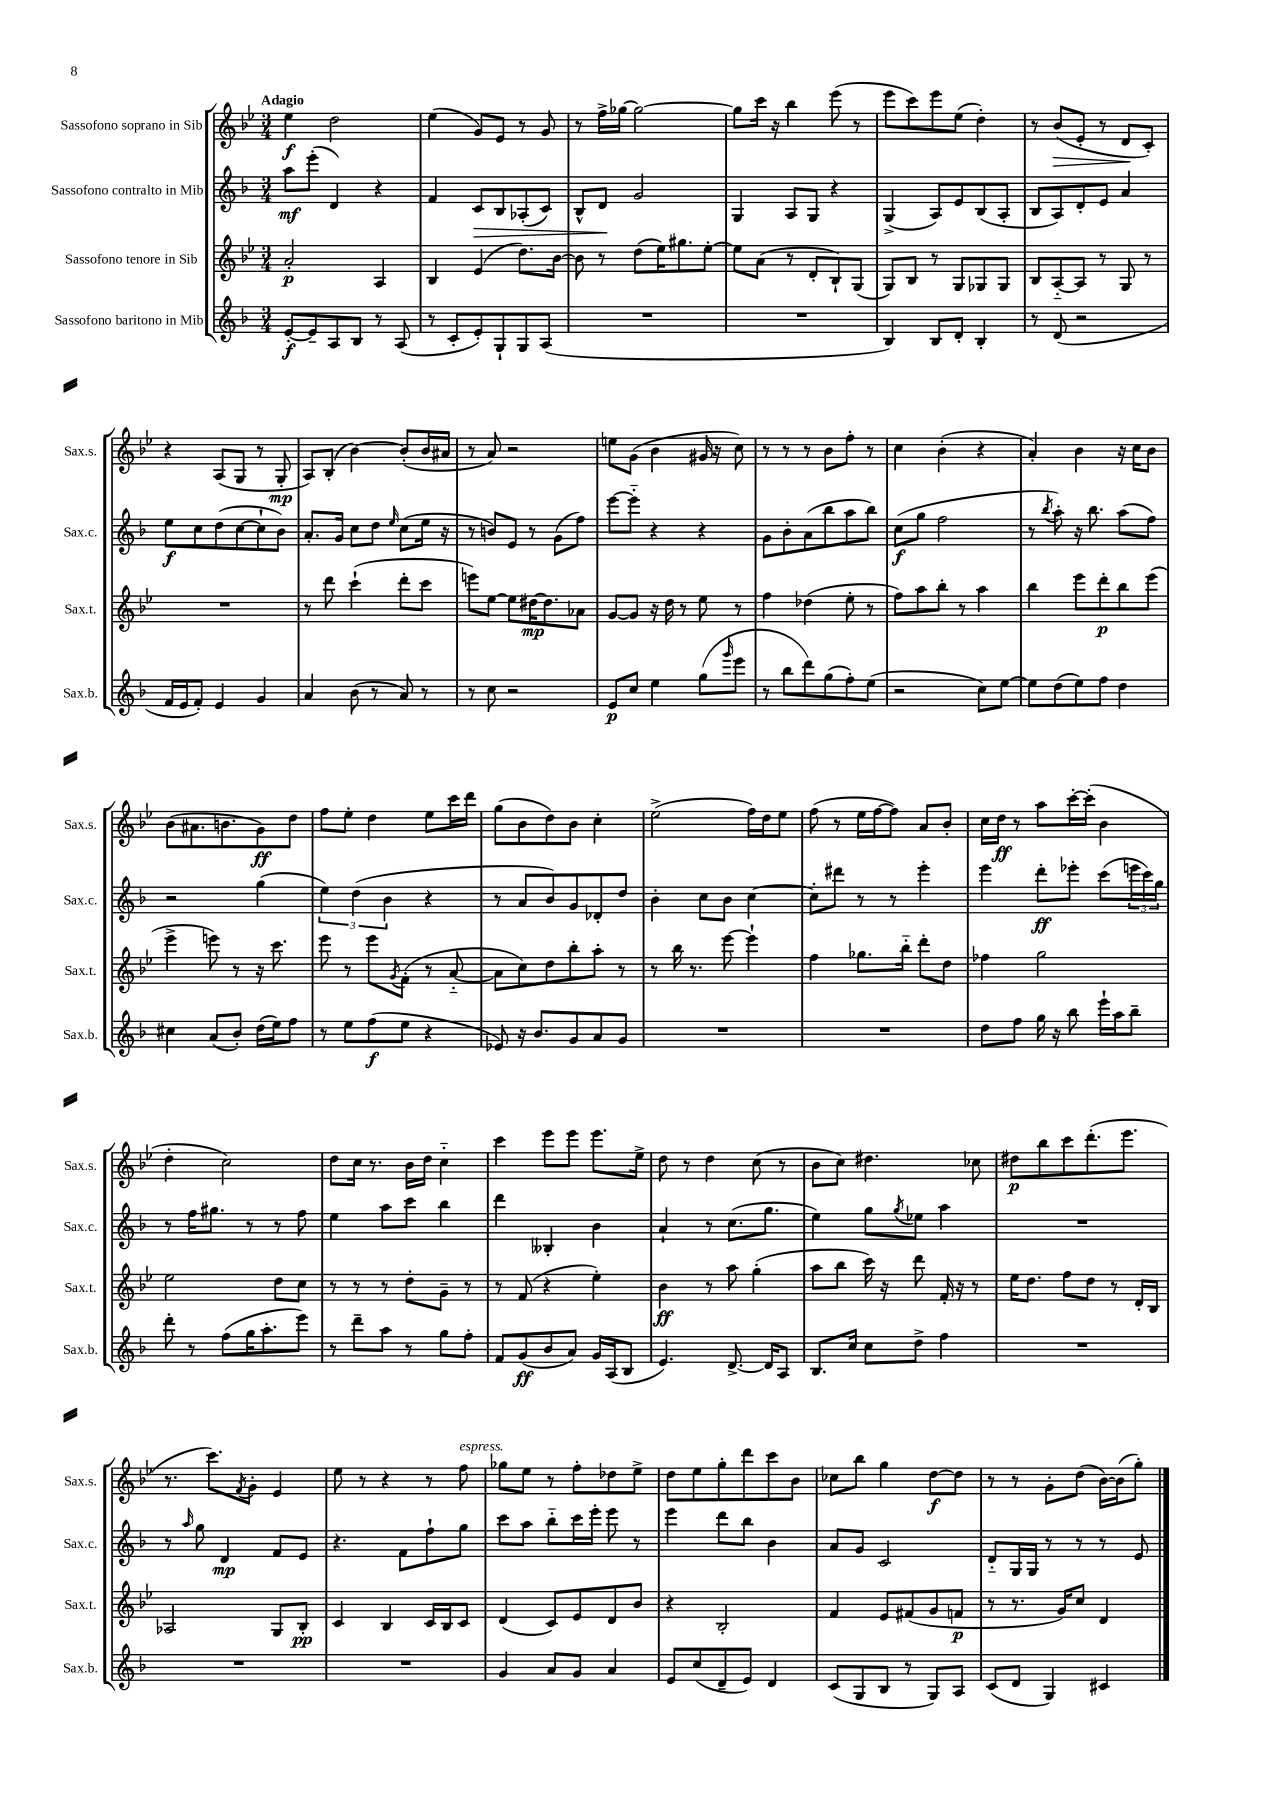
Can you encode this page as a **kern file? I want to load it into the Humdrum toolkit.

**kern	**dynam	**kern	**dynam	**kern	**dynam	**kern	**dynam
*part4	*part4	*part3	*part3	*part2	*part2	*part1	*part1
*staff4	*staff4	*staff3	*staff3	*staff2	*staff2	*staff1	*staff1
*I"Sassofono baritono in Mib	*	*I"Sassofono tenore in Sib	*	*I"Sassofono contralto in Mib	*	*I"Sassofono soprano in Sib	*
*I'Sax.b.	*	*I'Sax.t.	*	*I'Sax.c.	*	*I'Sax.s.	*
*clefG2	*	*clefG2	*	*clefG2	*	*clefG2	*
*k[b-]	*	*k[b-e-]	*	*k[b-]	*	*k[b-e-]	*
*M3/4	*	*M3/4	*	*M3/4	*	*M3/4	*
=1	=1	=1	=1	=1	=1	=1	=1
!	!	!	!	!	!	!LO:TX:a:B:t=Adagio	!
[8e'/L	f	2a'/	p	8aa\L	mf	4ee-\	f
8e~/]	.	.	.	(8eee'\J	.	.	.
8A/	.	.	.	4d/)	.	2dd\	.
8B-/J	.	.	.	.	.	.	.
8r	.	4A/	.	4r	.	.	.
(8A/	.	.	.	.	.	.	.
=2	=2	=2	=2	=2	=2	=2	=2
8r	.	4B-/	.	4f/	.	(4ee-\	.
8c'/L	.	.	.	.	.	.	.
!	!	!	!	!	!LO:HP:b	!	!
8e'/)	.	(4e-/	.	8c/L	>	8g/L)	.
8G`/	.	.	.	8B-/	.	8e-/J	.
8G/	.	8.dd\L)	.	(8A-X'/	.	8r	.
(8A/J	.	.	.	8c/J)	.	8g/	.
.	.	[16b-\Jk	.	.	.	.	.
=3	=3	=3	=3	=3	=3	=3	=3
2.r	.	8b-\]	.	8B-^^/L	.	8r	.
.	.	8r	.	8d/J	.	16ff^\LL	.
.	.	.	.	.	.	[16gg-X\JJ	.
.	.	(8dd\L	.	2g/	]	2gg-\_	.
.	.	16ee-\K)	.	.	.	.	.
.	.	8.gg#X\	.	.	.	.	.
.	.	[8ee-'\J	.	.	.	.	.
=4	=4	=4	=4	=4	=4	=4	=4
2.r	.	8ee-\L]	.	4G/	.	8gg-\L]	.
.	.	(8a\J	.	.	.	16ccc\Jk	.
.	.	.	.	.	.	16r	.
.	.	8r	.	8A/L	.	4bb-\	.
.	.	8d'/L	.	8G/J	.	.	.
.	.	8B-`/)	.	4r	.	(8eee-\	.
.	.	(8G/J	.	.	.	8r	.
=5	=5	=5	=5	=5	=5	=5	=5
4B-/)	.	8G/L)	.	(4G^/	.	8eee-\L	.
.	.	8B-/J	.	.	.	8ccc\)	.
8B-/L	.	8r	.	8A/L)	.	8eee-\	.
8d'/J	.	8G/L	.	8e/	.	(8ee-\J	.
4B-'/	.	8G-X/	.	(8B-/	.	4dd'\)	.
.	.	8G-/J	.	8A'/J	.	.	.
=6	=6	=6	=6	=6	=6	=6	=6
8r	.	8B-/L	.	8B-/L	.	8r	.
!	!	!	!	!	!	!	!LO:HP:b
(8d/	.	[8A/	.	8A/)	.	(8b-/L	>
2r	.	8A/J]	.	8d'/	.	8e-'/J	.
.	.	8r	.	8e/J	.	8r	.
.	.	8G/	.	4a/	.	8d/L	.
.	.	8r	.	.	.	8c'/J)	]
!!LO:LB:g=z
=7	=7	=7	=7	=7	=7	=7	=7
16f/LL	.	2.r	.	8ee\L	f	4r	.
16e/J	.	.	.	.	.	.	.
8f'/J)	.	.	.	8cc\	.	.	.
4e/	.	.	.	(8dd\	.	(8A/L	.
.	.	.	.	[8cc\	.	8G/J	.
4g/	.	.	.	8cc`\]	.	8r	.
.	.	.	.	8b-\J)	.	8G'/	mp
=8	=8	=8	=8	=8	=8	=8	=8
4a/	.	8r	.	8.a'/L	.	8A/L)	.
.	.	8ddd\	.	.	.	(8B-'/J	.
.	.	.	.	16g/Jk	.	.	.
(8b-\	.	(4ccc`\	.	8cc\L	.	[4b-\)	.
8r	.	.	.	8dd\J	.	.	.
.	.	.	.	16qqee/	.	.	.
8a/)	.	8ddd'\L	.	(8cc\L	.	(8b-'/L]	.
8r	.	8ccc\J	.	16ee\Jk	.	16b-/L	.
.	.	.	.	16r	.	16a#X/JJ	.
=9	=9	=9	=9	=9	=9	=9	=9
8r	.	8eeen\L)	.	8r	.	8r	.
8cc\	.	[8ee-\J	.	8bn/L)	.	8a/)	.
2r	.	8ee-\L]	.	8e/J	.	2r	.
.	.	[16dd#X\K	mp	8r	.	.	.
.	.	8.dd#\]	.	.	.	.	.
.	.	.	.	(8g\L	.	.	.
.	.	8a-X\J	.	8ff\J)	.	.	.
=10	=10	=10	=10	=10	=10	=10	=10
8e/L	p	[8g/L	.	[8eee\L	.	8een\L	.
8cc/J	.	8g/J]	.	8eee\J]	.	(8g\J	.
4ee\	.	16r	.	4r	.	4b-\	.
.	.	16dd\	.	.	.	.	.
.	.	8r	.	.	.	.	.
(8gg\L	.	8ee-\	.	4r	.	16g#X/	.
.	.	.	.	.	.	16r	.
16qqggg/	.	.	.	.	.	.	.
8eee\J	.	8r	.	.	.	8cc\)	.
=11	=11	=11	=11	=11	=11	=11	=11
8r	.	4ff\	.	8g\L	.	8r	.
8bb-\L	.	.	.	8b-'\	.	8r	.
8ddd\)	.	(4dd-X\	.	(8a\	.	8r	.
(8gg\	.	.	.	8bb-\	.	8b-\L	.
8ff'\)	.	8ee-'\	.	8aa\	.	8ff'\J	.
(8ee\J	.	8r	.	8bb-\J)	.	8r	.
=12	=12	=12	=12	=12	=12	=12	=12
2r	.	8ff\L)	.	(8cc\L	f	4cc\	.
.	.	8aa\	.	8gg\J	.	.	.
.	.	8bb-'\J	.	2ff\	.	(4b-'\	.
.	.	8r	.	.	.	.	.
8cc\L)	.	4aa\	.	.	.	4r	.
[8ee\J	.	.	.	.	.	.	.
=13	=13	=13	=13	=13	=13	=13	=13
8ee\L]	.	4bb-\	.	8r	.	4a'/)	.
.	.	.	.	8qbb-/	.	.	.
(8dd\	.	.	.	8aa'\)	.	.	.
8ee\)	.	8eee-\L	.	16r	.	4b-\	.
.	.	.	.	8.bb-\	.	.	.
8ff\J	.	8ddd'\	p	.	.	.	.
4dd\	.	8bb-\	.	(8aa\L	.	16r	.
.	.	.	.	.	.	16cc\KL	.
.	.	(8eee-\J	.	8ff\J)	.	8b-\J	.
!!LO:LB:g=z
=14	=14	=14	=14	=14	=14	=14	=14
4cc#X\	.	4eee-^\	.	2r	.	(8b-\L	.
.	.	.	.	.	.	8.a#X\	.
(8a/L	.	8eeen\)	.	.	.	.	.
.	.	.	.	.	.	8.bn\	.
8b-'/J)	.	8r	.	.	.	.	.
(16dd\LL	.	16r	.	(4gg\	.	8g\)	ff
16ee\J)	.	8.ccc\	.	.	.	.	.
8ff\J	.	.	.	.	.	8dd\J	.
=15	=15	=15	=15	=15	=15	=15	=15
8r	.	8eee-\	.	6ee\)	.	8ff\L	.
8ee\L	.	8r	.	.	.	8ee-'\J	.
.	.	.	.	(6dd\	.	.	.
(8ff\	f	8eee-\L	.	.	.	4dd\	.
.	.	.	.	6b-\	.	.	.
.	.	8qg/	.	.	.	.	.
8ee\J	.	(8f'\J	.	.	.	.	.
4r	.	8r	.	4r	.	8ee-\L	.
.	.	[8a/	.	.	.	16ccc\L	.
.	.	.	.	.	.	16ddd\JJ	.
=16	=16	=16	=16	=16	=16	=16	=16
8e-X/)	.	8a\L]	.	8r	.	(8gg\L	.
16r	.	8cc\)	.	8a/L	.	8b-\	.
8.b-/L	.	.	.	.	.	.	.
.	.	8dd\	.	8b-/)	.	8dd\)	.
8g/	.	8bb-'\	.	8g/	.	8b-\J	.
8a/	.	8aa'\J	.	8d-X'/	.	4cc'\	.
8g/J	.	8r	.	8dd/J	.	.	.
=17	=17	=17	=17	=17	=17	=17	=17
2.r	.	8r	.	4b-'\	.	(2ee-^\	.
.	.	16bb-\	.	.	.	.	.
.	.	8.r	.	.	.	.	.
.	.	.	.	8cc\L	.	.	.
.	.	[8eee-\	.	8b-\J	.	.	.
.	.	4eee-`\]	.	[4cc\	.	16ff\LL)	.
.	.	.	.	.	.	16dd\J	.
.	.	.	.	.	.	8ee-\J	.
=18	=18	=18	=18	=18	=18	=18	=18
2.r	.	4ff\	.	8cc'\L]	.	(8ff\	.
.	.	.	.	8ddd#X\J	.	8r	.
.	.	8.gg-X\L	.	8r	.	16ee-\LL	.
.	.	.	.	.	.	[16ff\J	.
.	.	.	.	8r	.	8ff\J])	.
.	.	16bb-\Jk	.	.	.	.	.
.	.	8ddd'\L	.	4eee'\	.	8a/L	.
.	.	8dd\J	.	.	.	8b-'/J	.
=19	=19	=19	=19	=19	=19	=19	=19
8dd\L	.	4ff-X\	.	4eee\	.	16cc\LL	.
.	.	.	.	.	.	16dd\JJ	ff
8ff\J	.	.	.	.	.	8r	.
16gg\	.	2gg\	.	8ddd'\L	ff	8aa\L	.
16r	.	.	.	.	.	.	.
8bb-\	.	.	.	8eee-X'\J	.	[16ccc'\L	.
.	.	.	.	.	.	(16ccc'\JJ]	.
16eee`\LL	.	.	.	(8ccc\L	.	4b-\	.
16aa\J	.	.	.	.	.	.	.
8bb-~\J	.	.	.	24eeen\L	.	.	.
.	.	.	.	24ccc\)	.	.	.
.	.	.	.	24gg\JJ	.	.	.
!!LO:LB:g=z
=20	=20	=20	=20	=20	=20	=20	=20
8ddd'\	.	2ee-\	.	8r	.	4dd'\	.
8r	.	.	.	16ff\KL	.	.	.
.	.	.	.	8.gg#X\J	.	.	.
(8ff\L	.	.	.	.	.	2cc\)	.
16gg\K	.	.	.	8r	.	.	.
8.aa'\	.	.	.	.	.	.	.
.	.	8dd\L	.	8r	.	.	.
8eee\J)	.	8cc\J	.	8ff\	.	.	.
=21	=21	=21	=21	=21	=21	=21	=21
8r	.	8r	.	4ee\	.	8dd\L	.
8ddd~\L	.	8r	.	.	.	16cc\Jk	.
.	.	.	.	.	.	8.r	.
8aa\J	.	8r	.	8aa\L	.	.	.
8r	.	8dd'\L	.	8ccc\J	.	16b-\LL	.
.	.	.	.	.	.	16dd\JJ	.
8gg\L	.	8g~\J	.	4bb-\	.	4cc\	.
8ff'\J	.	8r	.	.	.	.	.
=22	=22	=22	=22	=22	=22	=22	=22
8f/L	.	8r	.	4ddd\	.	4ccc\	.
(8g/	ff	(8f/	.	.	.	.	.
8b-/	.	4r	.	4B--X'/	.	8eee-\L	.
8a/J)	.	.	.	.	.	8eee-\J	.
16g/LL	.	4ee-'\)	.	4b-\	.	8.eee-\L	.
(16A/J	.	.	.	.	.	.	.
8B-/J	.	.	.	.	.	.	.
.	.	.	.	.	.	16ee-^\Jk	.
=23	=23	=23	=23	=23	=23	=23	=23
4.e/)	.	4b-\	ff	4a`/	.	8dd\	.
.	.	.	.	.	.	8r	.
.	.	8r	.	8r	.	4dd\	.
[8.d^/	.	8aa\	.	(8.cc\L	.	.	.
.	.	(4gg'\	.	.	.	(8cc\	.
16d/KL]	.	.	.	8.gg\J	.	.	.
8A/J	.	.	.	.	.	8r	.
=24	=24	=24	=24	=24	=24	=24	=24
8.B-/L	.	8aa\L	.	4ee\)	.	8b-\L	.
.	.	8bb-\J	.	.	.	8cc\J)	.
16cc/Jk	.	.	.	.	.	.	.
8cc\L	.	16ccc\)	.	8gg\L	.	4.dd#X\	.
.	.	16r	.	.	.	.	.
.	.	.	.	8qgg/	.	.	.
8dd^\J	.	8ddd\	.	8ee-X\J	.	.	.
4ff\	.	16f'/	.	4aa\	.	.	.
.	.	16r	.	.	.	.	.
.	.	8r	.	.	.	8cc-X\	.
=25	=25	=25	=25	=25	=25	=25	=25
2.r	.	16ee-\KL	.	2.r	.	8dd#X\L	p
.	.	8.dd\J	.	.	.	.	.
.	.	.	.	.	.	8bb-\	.
.	.	8ff\L	.	.	.	8ccc\	.
.	.	8dd\J	.	.	.	(8.ddd'\	.
.	.	8r	.	.	.	.	.
.	.	.	.	.	.	8.eee-\J	.
.	.	16d'/LL	.	.	.	.	.
.	.	16B-/JJ	.	.	.	.	.
!!LO:LB:g=z
=26	=26	=26	=26	=26	=26	=26	=26
2.r	.	2A-X/	.	8r	.	8.r	.
.	.	.	.	16qqaa/	.	.	.
.	.	.	.	8gg\	.	.	.
.	.	.	.	.	.	8.ccc\L)	.
.	.	.	.	4d/	mp	.	.
.	.	.	.	.	.	8qf/	.
.	.	.	.	.	.	8g'\J	.
.	.	8G/L	.	8f/L	.	4e-/	.
.	.	8B-'/J	pp	8e/J	.	.	.
=27	=27	=27	=27	=27	=27	=27	=27
2.r	.	4c/	.	4.r	.	8ee-\	.
.	.	.	.	.	.	8r	.
.	.	4B-/	.	.	.	4r	.
.	.	.	.	8f\L	.	.	.
.	.	16c/LL	.	8ff`\	.	8r	.
.	.	16B-/J	.	.	.	.	.
!	!	!	!	!	!	!LO:TX:a:i:t=espress.	!
.	.	8c/J	.	8gg\J	.	8ff\	.
=28	=28	=28	=28	=28	=28	=28	=28
4g/	.	(4d/	.	8ccc\L	.	8gg-X\L	.
.	.	.	.	8aa\J	.	8ee-\J	.
8a/L	.	8c/L)	.	8bb-\L	.	8r	.
8g/J	.	8e-/	.	16ccc\L	.	8ff'\L	.
.	.	.	.	16eee'\JJ	.	.	.
4a/	.	8d/	.	8eee\	.	8dd-X\	.
.	.	8b-/J	.	8r	.	8ee-^\J	.
=29	=29	=29	=29	=29	=29	=29	=29
8e/L	.	4r	.	4eee\	.	8dd\L	.
(8cc/	.	.	.	.	.	8ee-\	.
8d~/	.	2B-'/	.	8ddd\L	.	8gg'\	.
8e/J)	.	.	.	8bb-\J	.	8ddd\	.
4d/	.	.	.	4b-\	.	8ccc\	.
.	.	.	.	.	.	8b-\J	.
=30	=30	=30	=30	=30	=30	=30	=30
(8c/L	.	4f/	.	8a/L	.	8cc-X\L	.
8G/	.	.	.	8g/J	.	8bb-\J	.
8B-/J	.	8e-/L	.	2c/	.	4gg\	.
8r	.	(8f#X/	.	.	.	.	.
8G/L)	.	8g/	.	.	.	[8dd\L	f
8A/J	.	8fn/J	p	.	.	8dd\J]	.
=31	=31	=31	=31	=31	=31	=31	=31
(8c/L	.	8r	.	8d/L	.	8r	.
8d/J	.	8.r	.	16G/L	.	8r	.
.	.	.	.	16G/JJ	.	.	.
4G/)	.	.	.	8r	.	8g'\L	.
.	.	16g/KL)	.	.	.	.	.
.	.	8cc/J	.	8r	.	(8dd\J	.
4c#X/	.	4d/	.	8r	.	[16b-\LL)	.
.	.	.	.	.	.	(16b-\J]	.
.	.	.	.	8e/	.	8gg'\J)	.
==	==	==	==	==	==	==	==
*-	*-	*-	*-	*-	*-	*-	*-
